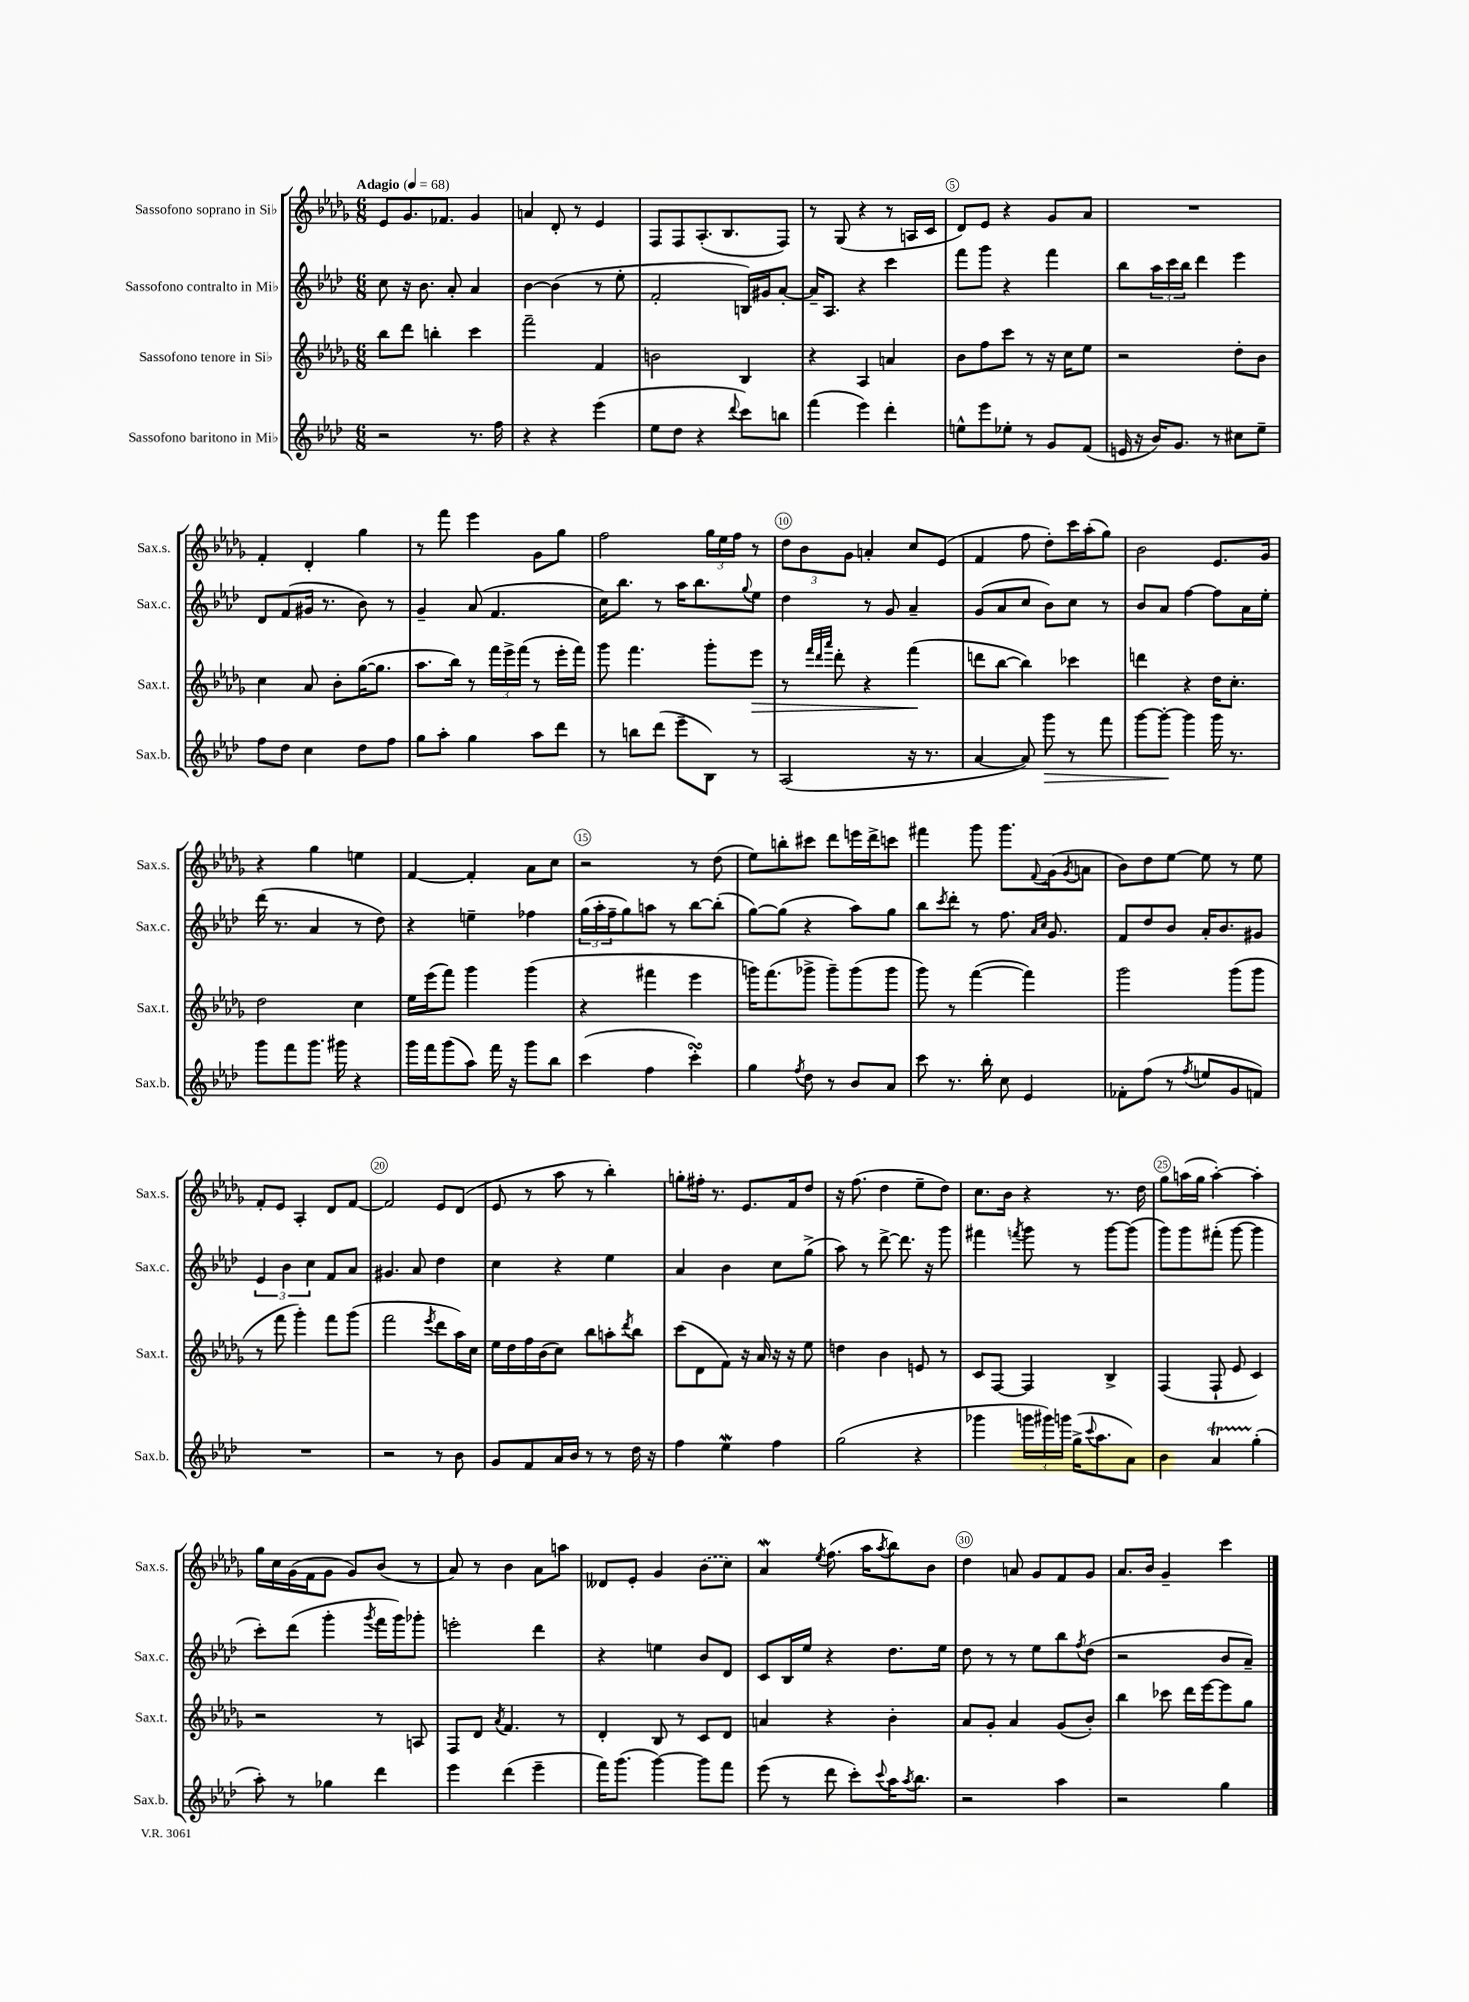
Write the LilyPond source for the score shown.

<<
\new StaffGroup <<
\new Staff = "s0" \with { instrumentName = "Sassofono soprano in Sib" shortInstrumentName = "Sax.s." } {
    \clef treble \key des \major \numericTimeSignature \time 6/8 \tempo "Adagio" 4 = 68
    ees'8 ges'8. fes'8. ges'4 |
    a'4 des'8-. r8 ees'4 |
    f8 f8 aes8.-.( bes8. f8) |
    r8 ges8( r4 r8 a16 c'16 |
    des'8) ees'8 r4 ges'8 aes'8 |
    R2. |
    f'4-. des'4-. ges''4 |
    r8 f'''8 ees'''4 ges'8 ges''8 |
    f''2 \tuplet 3/2 { ges''16 ees''16 f''16 } r8 |
    \tuplet 3/2 { des''8 bes'8 ges'8 } a'4-. c''8 ees'8( |
    f'4 f''8 des''8-.) c'''16 aes''16-.( ges''8) |
    bes'2 ees'8. ges'16 |
    r4 ges''4 e''4 |
    f'4~ f'4-. aes'8 c''8 |
    r2 r8 des''8( |
    ees''8) b''8-. cis'''8 des'''8 e'''16 des'''16-> c'''8 |
    fis'''4 ges'''8 ges'''8. \appoggiatura { f'8 } ges'16( \acciaccatura { ges'8 } a'8 |
    bes'8) des''8 ees''8~ ees''8 r8 ees''8 |
    f'8-. ees'8 aes4-. des'8 f'8~ |
    f'2 ees'8 des'8( |
    ees'8 r8 aes''8 r8 bes''4-.) |
    g''8-. fis''16-. r8. ees'8. f'16 des''8 |
    r16 f''8.( des''4 ees''8-- des''8) |
    c''8. bes'16 r4 r8. des''16 |
    ges''8 a''16( ges''16 a''4~-.) a''4-. |
    ges''16 c''16 ges'16( f'16 ges'8 ges'8) bes'8( r8 |
    aes'8) r8 bes'4 aes'8 a''8 |
    deses'8 ees'8-. ges'4 \once \slurDashed bes'8( c''8) |
    aes'4\mordent \acciaccatura { ees''8 } f''8.( aes''16 \acciaccatura { aes''8 } bes''8) bes'8 |
    des''4 a'8 ges'8 f'8 ges'8 |
    aes'8. bes'16 ges'4-- c'''4 \bar "|." |
}
\new Staff = "s1" \with { instrumentName = "Sassofono contralto in Mib" shortInstrumentName = "Sax.c." } {
    \clef treble \key aes \major \numericTimeSignature \time 6/8
    c''8 r16 bes'8. aes'8-. aes'4 |
    bes'4~ bes'4( r8 ees''8-. |
    f'2-. b16) gis'16 aes'8~-. |
    aes'16-- aes8. r4 c'''4 |
    f'''8 g'''8 r4 f'''4 |
    bes''8 \tuplet 3/2 { aes''16 c'''16 bes''16 } des'''4 ees'''4 |
    des'8 f'8( gis'16 r8. bes'8) r8 |
    g'4-- aes'8( f'4. |
    c''16) bes''8. r8 aes''16 bes''8. \appoggiatura { g''8 } ees''8 |
    des''4 r8 g'8 aes'4-- |
    g'8( aes'8 c''8 bes'8) c''8 r8 |
    bes'8 aes'8 f''4~ f''8 aes'16 ees''16-. |
    des'''16( r8. aes'4 r8 des''8) |
    r4 e''4-- fes''4 |
    \tuplet 3/2 { g''16( aes''16-. f''16-- } g''8) a''8 r8 bes''8~ bes''8-.( |
    g''8~) g''8( r4 aes''8) g''8 |
    bes''8 \acciaccatura { c'''8 } des'''8-. r8 f''8. \grace { aes'16 c''16 } g'8. |
    f'8 des''8 bes'8 aes'16-. bes'8. gis'8 |
    \tuplet 3/2 { ees'4 bes'4 c''4 } f'8 aes'8 |
    gis'4. aes'8 des''4 |
    c''4 r4 ees''4 |
    aes'4 bes'4 c''8 g''8->( |
    aes''8) r8 des'''8~-> des'''8. r16 g'''8 |
    fis'''4 \acciaccatura { f'''8 } g'''8 r8 g'''8~ g'''8( |
    g'''8) g'''8 fis'''8-.( g'''8~ g'''4 |
    c'''8-.) des'''8( g'''4-. \acciaccatura { g'''8 } f'''16 g'''16) ges'''8-. |
    e'''2-. des'''4 |
    r4 e''4 bes'8 des'8 |
    c'8 bes16 ees''16 r4 des''8. ees''16 |
    des''8 r8 r8 ees''8 bes''8 \acciaccatura { f''8 } des''8( |
    r2 bes'8 aes'8--) \bar "|." |
}
\new Staff = "s2" \with { instrumentName = "Sassofono tenore in Sib" shortInstrumentName = "Sax.t." } {
    \clef treble \key des \major \numericTimeSignature \time 6/8
    bes''8 des'''8 b''4-. c'''4 |
    f'''2-- f'4 |
    b'2 bes4 |
    r4 aes4 a'4 |
    bes'8 f''8 c'''8 r8 r16 c''16 ees''8 |
    r2 des''8-. bes'8 |
    c''4 aes'8 bes'8-. ges''16~( ges''8. |
    aes''8. bes''16) r8 \tuplet 3/2 { f'''16 ees'''16-> f'''16( } r8 ees'''16-. f'''16) |
    ges'''8 f'''4. ges'''8-. ees'''8\> |
    r8 \grace { f'''32 des'''32 aes'''32 } des'''8-. r4 f'''4\!( |
    d'''8 bes''8~ bes''4) ces'''4 |
    d'''4 r4 des''16 c''8.-. |
    des''2 c''4 |
    ees''16 ees'''16( f'''8) ges'''4 ges'''4( |
    r4 fis'''4 ees'''4 |
    g'''16) f'''8.( ges'''8-> ges'''8--) ges'''8( ges'''8 |
    ges'''8) r8 f'''4~( f'''4) |
    ges'''2 ges'''8( ges'''8 |
    r8 f'''8 ges'''4-.) f'''8 ges'''8( |
    f'''2 \acciaccatura { ees'''8 } des'''8 aes''16) c''16 |
    ees''16 des''16 f''16 bes'16( c''8) bes''8 a''8-. \acciaccatura { des'''8 } bes''8 |
    c'''8( des'8 f'8) r16 aes'16 r16 r16 ees''8 |
    d''4 bes'4 e'8 r8 |
    c'8 f8~ f4 bes4-> |
    f4( f8-! ees'8 c'4) |
    r2 r8 a8 |
    f8 des'8 \acciaccatura { aes'8 } f'4. r8 |
    des'4-. bes8 r8 c'8 des'8 |
    a'4 r4 bes'4-. |
    aes'8 ges'8-. aes'4 ges'8( bes'8-.) |
    bes''4 ces'''8 des'''16 ees'''16~ ees'''8 ges''8 \bar "|." |
}
\new Staff = "s3" \with { instrumentName = "Sassofono baritono in Mib" shortInstrumentName = "Sax.b." } {
    \clef treble \key aes \major \numericTimeSignature \time 6/8
    r2 r8. f''16 |
    r4 r4 ees'''4( |
    ees''8 des''8 r4 \appoggiatura { des'''8 } c'''8) b''8 |
    f'''4( ees'''4) des'''4-. |
    e''8-^ ees'''8 ees''8-. r8 g'8 f'8( |
    e'16 r16 bes'16) g'8. r8 cis''8 ees''8-- |
    f''8 des''8 c''4 des''8 f''8 |
    g''8 aes''8-. g''4 aes''8 des'''8 |
    r8 b''8 des'''8( ees'''8-- bes8) r8 |
    aes2( r16 r8. |
    aes'4~ aes'8) g'''8\> r8 f'''8 |
    g'''8~ g'''8~-.\! g'''4 g'''16 r8. |
    g'''8 f'''8 g'''8. gis'''16 r4 |
    g'''16 f'''16 g'''8( aes''8) f'''16 r16 g'''8 bes''8 |
    c'''4( f''4 c'''4-.\turn) |
    g''4 \acciaccatura { f''8 } des''8 r8 bes'8 aes'8 |
    c'''8 r8. bes''16-. c''8 ees'4 |
    fes'8-. f''8( r8 \acciaccatura { f''8 } e''8 g'8 f'8) |
    R2. |
    r2 r8 bes'8 |
    g'8 f'8 aes'16 bes'16 r8 r8 des''16 r16 |
    f''4 ees''4\mordent f''4 |
    g''2( r4 |
    ges'''4 \tuplet 3/2 { g'''16 gis'''16) g'''16 } g''16->( \appoggiatura { c'''8 } aes''8. aes'8) |
    bes'4 aes'4\startTrillSpan g''4-.\stopTrillSpan( |
    aes''8-.) r8 ges''4 des'''4 |
    ees'''4 des'''4( ees'''4-- |
    f'''16) g'''8.( g'''4~) g'''8 f'''8 |
    ees'''8( r8 des'''8 c'''8-.) \appoggiatura { c'''8 } aes''16 \acciaccatura { aes''8 } bes''8. |
    r2 aes''4 |
    r2 g''4 \bar "|." |
}
>>
>>
\layout { \context { \Score \override BarNumber.break-visibility = ##(#f #t #t) barNumberVisibility = #(every-nth-bar-number-visible 5) \override BarNumber.stencil = #(make-stencil-circler 0.1 0.3 ly:text-interface::print) } }
